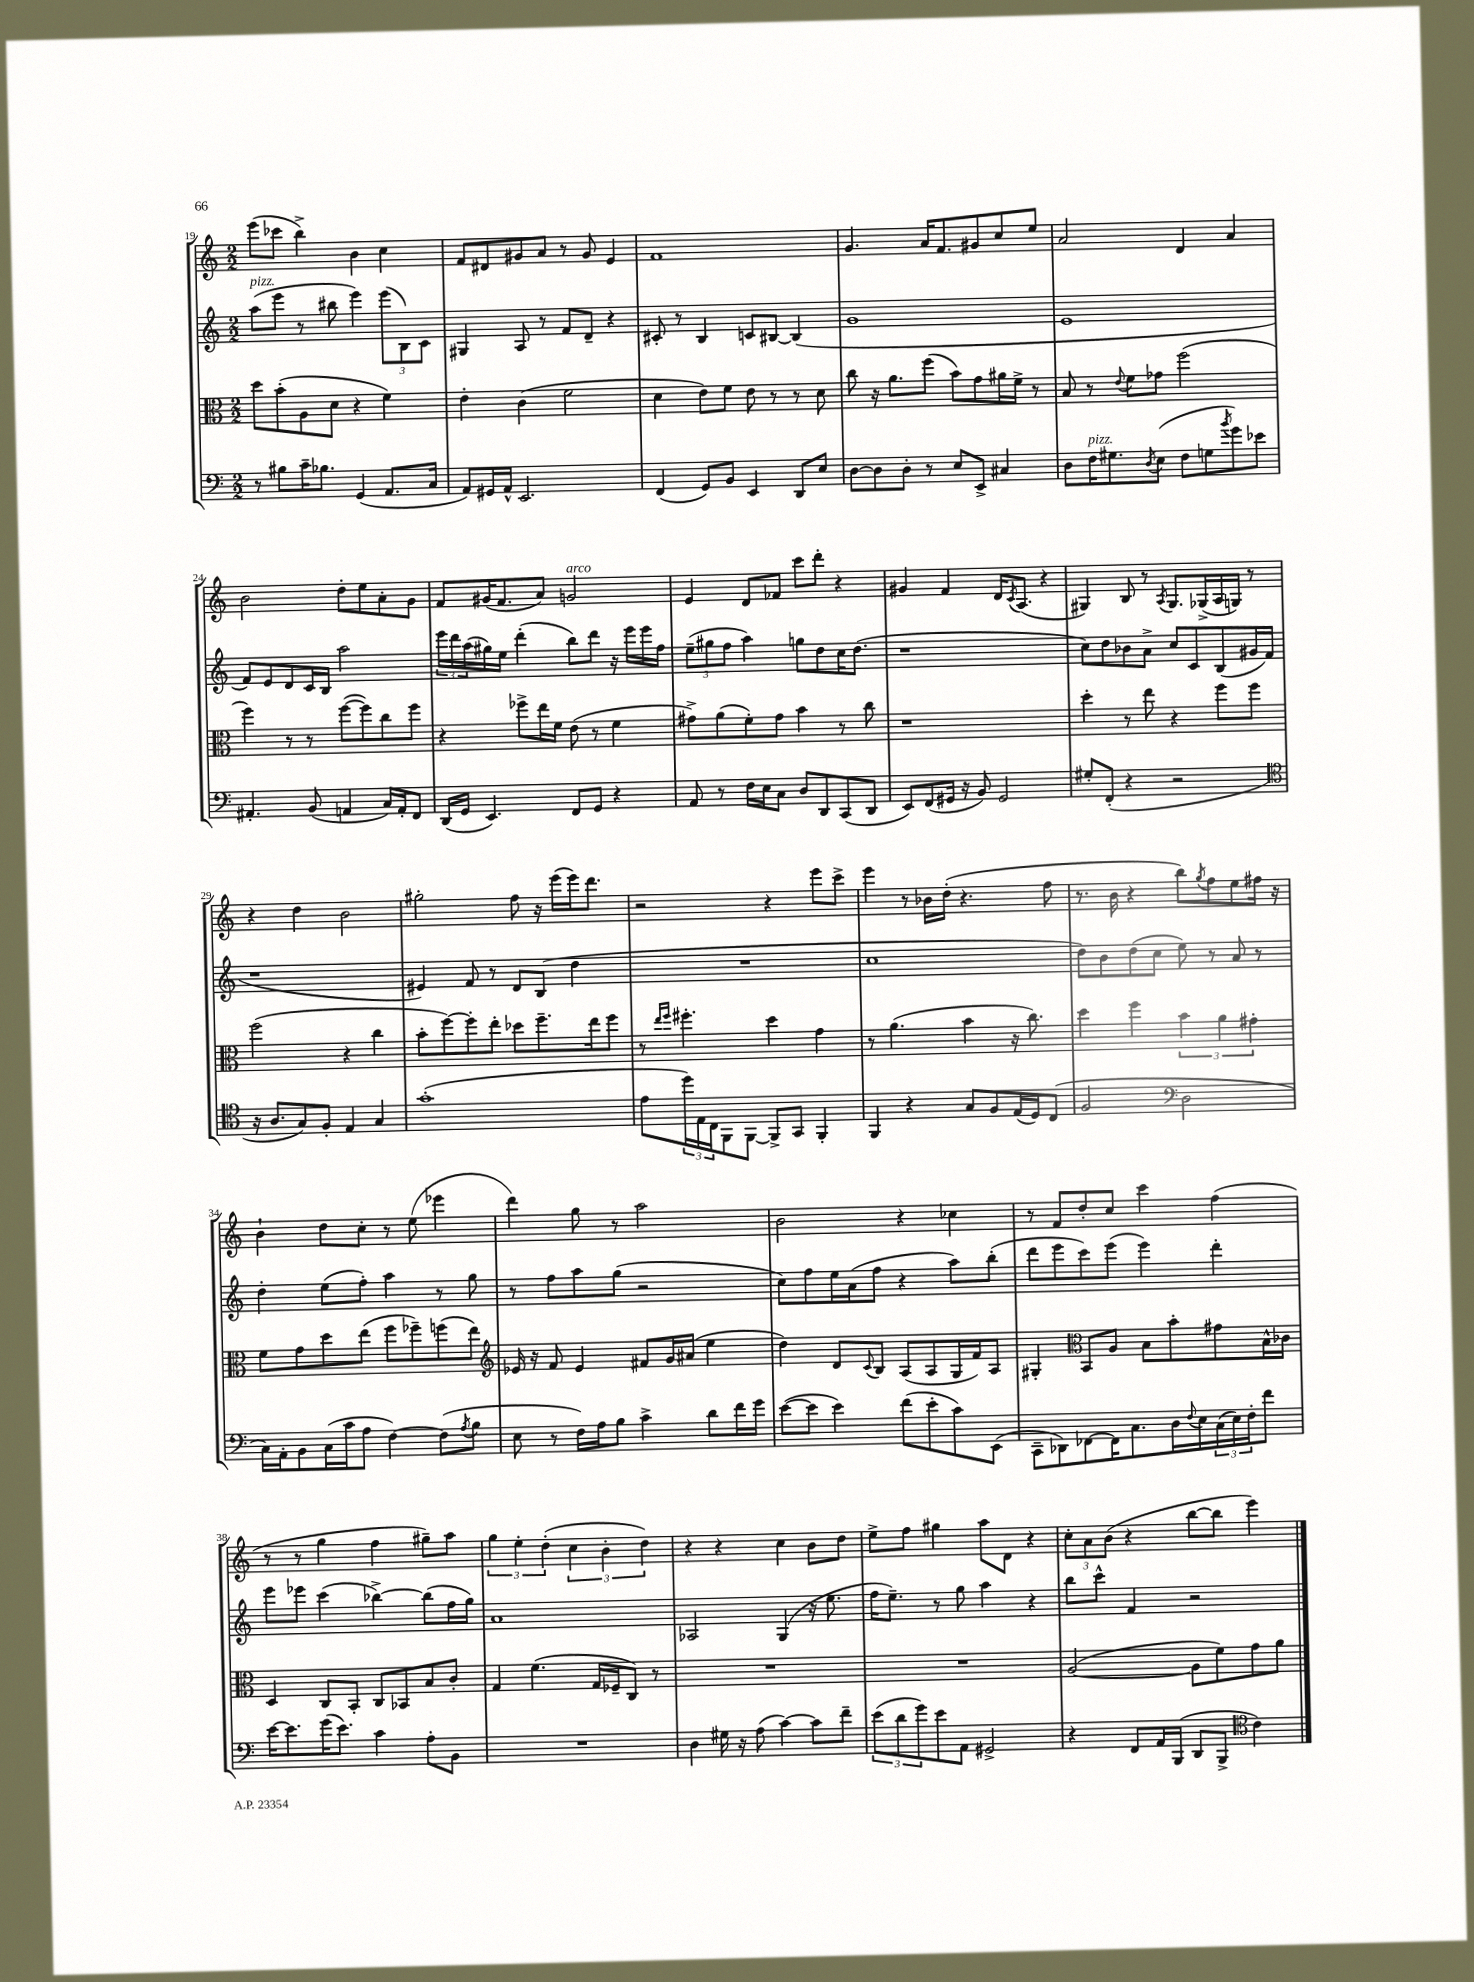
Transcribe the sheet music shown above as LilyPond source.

<<
\new StaffGroup <<
\new Staff = "s0" {
    \clef treble \key c \major \numericTimeSignature \time 2/2
    e'''8( ces'''8 b''4->) b'4 c''4 |
    f'8 dis'8 gis'8 a'8 r8 gis'8 e'4 |
    f'1 |
    g'4. a'16 f'8. gis'8 c''8 e''8 |
    a'2 d'4 a'4 |
    b'2 d''8-. e''8 a'8-. g'8 |
    f'8 gis'16( f'8. a'8) g'2^\markup { \italic "arco" } |
    e'4 d'8 fes'8 c'''8 d'''8-. r4 |
    gis'4 f'4 d'16 \acciaccatura { c'8 } a8.( r4 |
    gis4) b8 r8 \acciaccatura { a8 } gis8. ges16->( a16 g16) r8 |
    r4 d''4 b'2 |
    gis''2-. f''8 r16 e'''16( e'''16) d'''8. |
    r2 r4 e'''8 c'''8-> |
    e'''4 r8 bes'16 d''16-.( r4. f''8 |
    r8. b'16 r4 b''8) \acciaccatura { g''8 } f''8 e''8 fis''16 r16 |
    b'4-! d''8 c''8-. r8 e''8( ees'''4 |
    d'''4) g''8 r8 a''2 |
    b'2 r4 ces''4 |
    r8 f'8 d''8-. c''8 c'''4 f''4( |
    r8 r8 g''4 f''4 gis''8--) a''8 |
    \tuplet 3/2 { g''4 e''4-. d''4-.( } \tuplet 3/2 { c''4 b'4-. d''4) } |
    r4 r4 c''4 b'8 d''8 |
    e''8-> f''8 gis''4 a''8 d'8 r4 |
    \tuplet 3/2 { c''8-. a'8 b'8( } r4 b''8~ b''8 e'''4) \bar "|." |
}
\new Staff = "s1" {
    \clef treble \key c \major \numericTimeSignature \time 2/2
    a''8^\markup { \italic "pizz." }( e'''8 r8 bis''8 e'''4) \tuplet 3/2 { e'''8( b8) c'8 } |
    gis4 a8 r8 f'8 d'8-- r4 |
    cis'8-. r8 b4 c'8 bis8~ bis4( |
    g'1 |
    e'1 |
    f'8) e'8 d'8 c'16 b16 a''2 |
    \tuplet 3/2 { e'''16 d'''16 a''16( } gis''16) e''16 d'''4-.( b''8) d'''8 r16 e'''16 e'''16 f''16 |
    \tuplet 3/2 { e''8--( gis''8 f''8 } a''4) g''8 d''8 c''16 d''8.( |
    r1 |
    c''8) d''8 bes'8 a'8-> c''8 c'8 b8( gis'16 f'16 |
    r1 |
    eis'4) f'8 r8 d'8 b8( d''4 |
    R1 |
    c''1 |
    d''8) b'8 d''8( c''8 e''8) r8 a'8 r8 |
    d''4-. e''8( f''8-.) a''4 r8 g''8 |
    r8 f''8 a''8 g''8( r2 |
    c''8) f''8 e''16 a'16( f''8 r4 a''8) b''8-.( |
    d'''8 e'''8 c'''8) e'''8( e'''4) d'''4-. |
    e'''8 ees'''8 c'''4( bes''4~->) bes''8( f''16 g''16) |
    a'1 |
    aes2 g4( r16 e''8. |
    f''16 e''8.--) r8 g''8 a''4 r4 |
    b''8 c'''8-^ f'4 r2 \bar "|." |
}
\new Staff = "s2" {
    \clef alto \key c \major \numericTimeSignature \time 2/2
    d''8 b'8-.( a8 d'8 r4 f'4) |
    e'4-. c'4( f'2 |
    d'4 e'8) f'8 e'8 r8 r8 d'8 |
    c''8 r16 a'8. f''8( b'8) g'8 ais'16 f'16-> r8 |
    b8 r8 \appoggiatura { e'8 } f'8 ges'8 f''2( |
    f''4) r8 r8 f''8~( f''8) c''8 f''8 |
    r4 fes''8-> e''16 f'16 e'8( r8 f'4 |
    gis'8->) a'8( f'8-.) gis'8 b'4 r8 c''8 |
    r1 |
    d''4-. r8 e''8 r4 f''8 f''8 |
    f''2( r4 c''4 |
    b'8-. f''8~) f''8-. e''8-. des''8 f''8.-- e''16 f''8 |
    r8 \grace { e''16 f''16 } fis''4.-. d''4 g'4 |
    r8 a'4.( b'4 r16 c''8.) |
    d''4 f''4 \tuplet 3/2 { b'4 a'4 gis'4-. } |
    f'8 g'8 d''8 e''8( f''8 fes''8--) f''8( e''8) |
    \clef treble ees'16 r16 f'8 ees'4 fis'8 g'16 ais'16( e''4 |
    d''4) d'8 \appoggiatura { c'8 } b8 a8( a8 g16 f'16) a8 |
    gis4-. \clef alto b,8 a8 b8 b'8-. gis'8 b16-^ ces'16 |
    d4 c8 b,8-. c8 bes,8 b8 c'8-. |
    g4 f'4.( g16 fes16-- c8) r8 |
    R1 |
    R1 |
    a2~( a8 f'8) g'8 a'8 \bar "|." |
}
\new Staff = "s3" {
    \clef bass \key c \major \numericTimeSignature \time 2/2
    r8 bis8 c'16-- bes8. g,4( a,8. c16 |
    a,8) gis,16 a,16-^ e,2. |
    f,4( g,8) b,8 e,4 d,8 e8 |
    d8~ d8 d8-. r8 e8 e,8-> cis4 |
    d8 f16^\markup { \italic "pizz." } gis8. \acciaccatura { d8 } e8( f8 g8 \acciaccatura { b'8 } g'8) ees'8 |
    ais,4.-. b,8( a,4 c16) a,16-. f,8 |
    d,16( g,16 e,4.) f,8 g,8 r4 |
    a,8 r8 f16 e16 c8 d8 d,8 c,8( d,8 |
    e,8) f,8( gis,16 r16 b,8) gis,2 |
    gis8-. f,8-.( r4 r2 |
    \clef tenor r16 a8. g8) f8-. e4 g4 |
    g'1-.( |
    e'8 \tuplet 3/2 { d''16) e16 c16 } f,8 f,8~ f,8-> g,8 f,4-. |
    f,4 r4 g8 f8 e16( d16) c8( |
    f2 \clef bass d2 |
    c16) a,16-. b,8 c16( c'16 a8 f4~) f8( \acciaccatura { a8 } b8 |
    e8 r8 f16) a16 b8 c'4-> d'8 f'16 g'16 |
    e'8~( e'8 e'4) f'8( e'8-. c'8) e,8( |
    c,8-- des,8) fes,8~ fes,16 c8. d16 \appoggiatura { f8 } e16 \tuplet 3/2 { c16( e16) f16-. } f'8 |
    e'16~ e'8. g'16( e'8.) c'4 a8-. b,8 |
    R1 |
    d4 gis16 r16 a8( c'4~) c'8 f'8-- |
    \tuplet 3/2 { e'8( d'8 g'8) } e'8 a,8 gis,2-> |
    r4 f,8 a,16 b,,16( d,8 b,,8-> \clef tenor c'4) \bar "|." |
}
>>
>>
\layout { \context { \Score currentBarNumber = #19 } }
